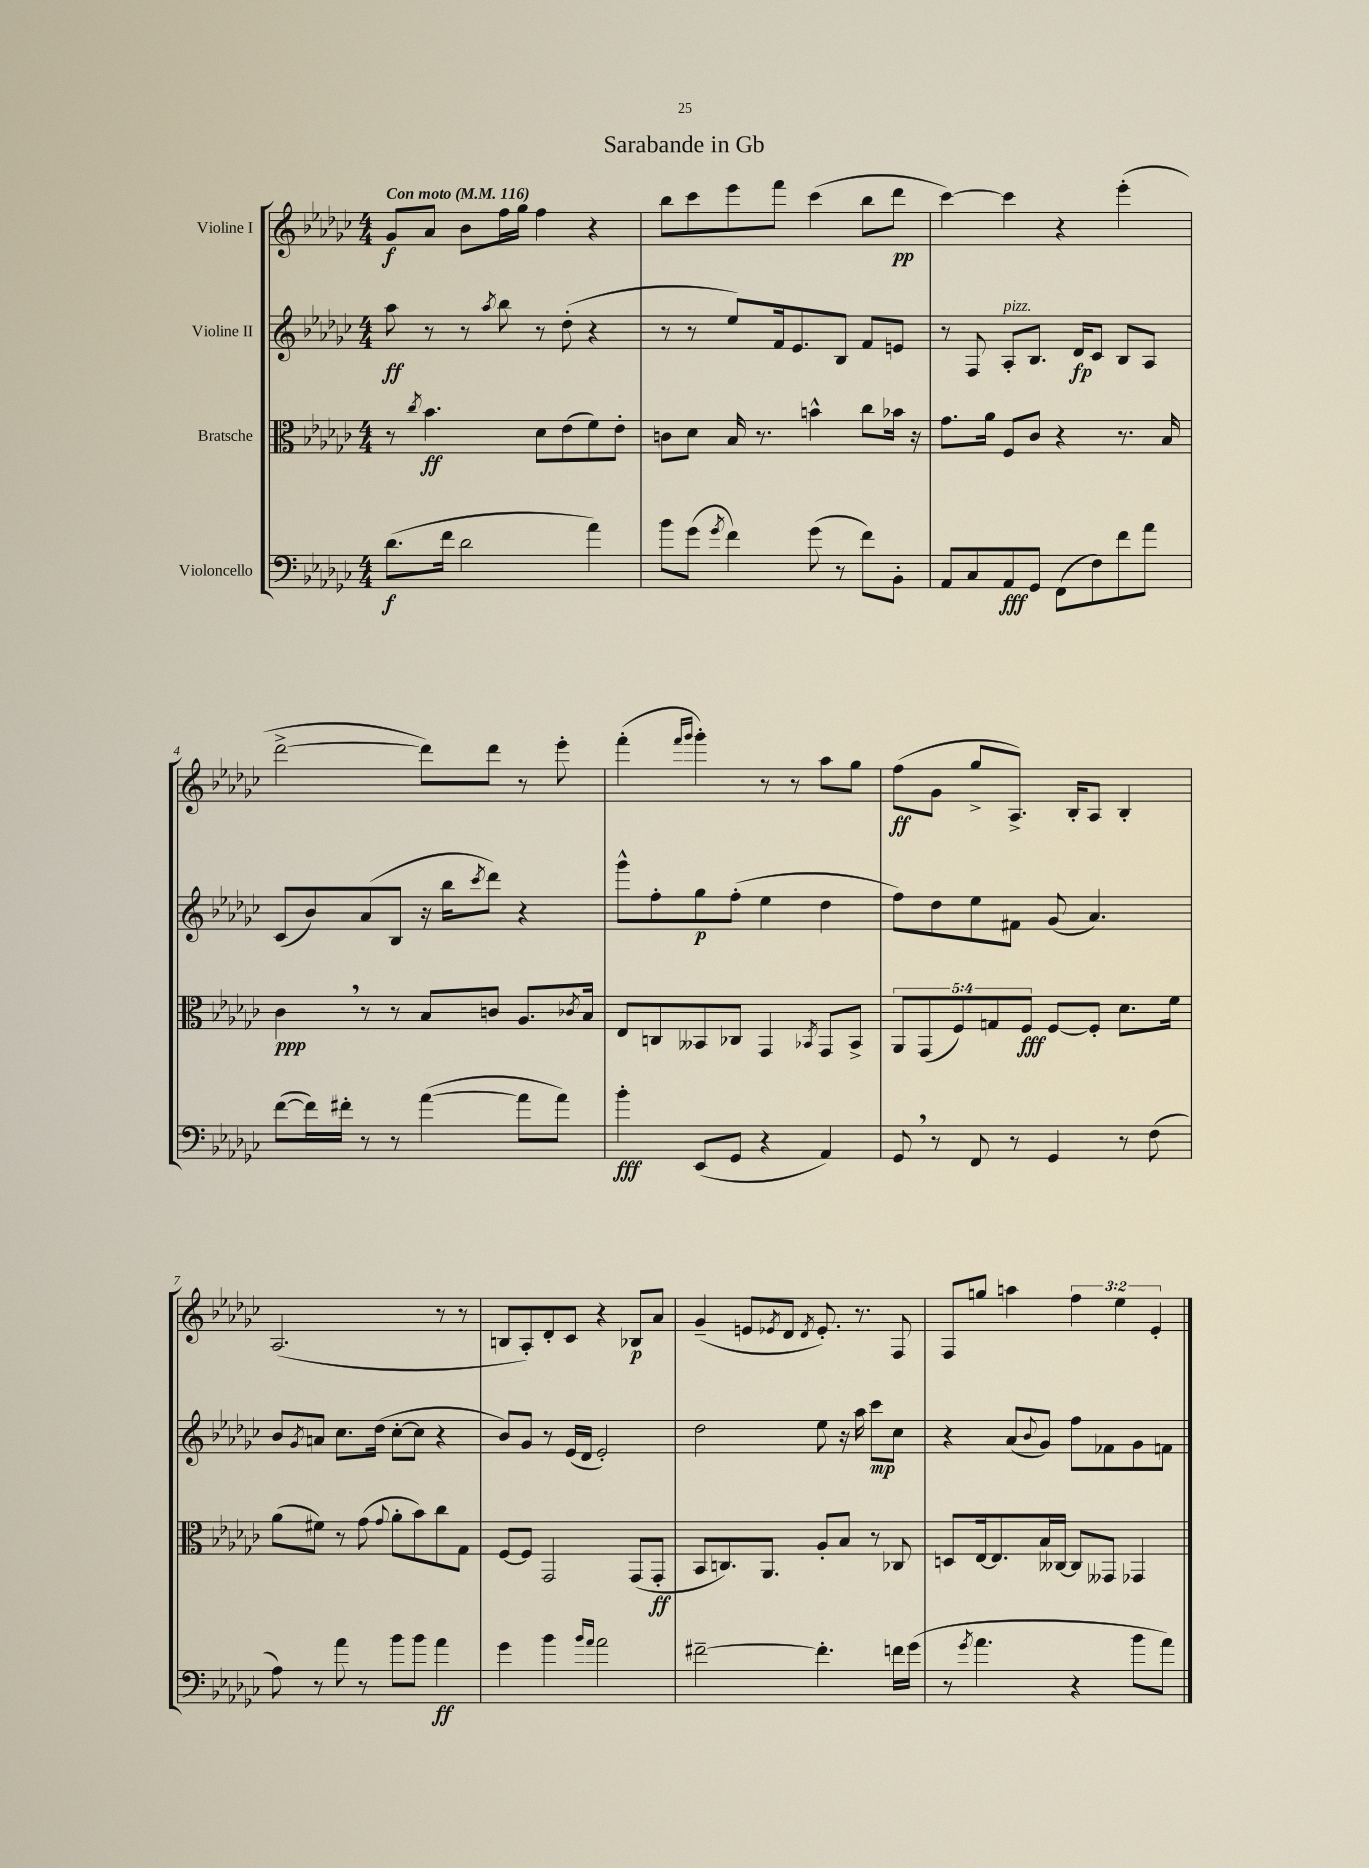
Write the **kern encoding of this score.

**kern	**dynam	**kern	**dynam	**kern	**dynam	**kern	**dynam
*part4	*part4	*part3	*part3	*part2	*part2	*part1	*part1
*staff4	*staff4	*staff3	*staff3	*staff2	*staff2	*staff1	*staff1
*I"Violoncello	*	*I"Bratsche	*	*I"Violine II	*	*I"Violine I	*
*clefF4	*	*clefC3	*	*clefG2	*	*clefG2	*
*k[b-e-a-d-g-c-]	*	*k[b-e-a-d-g-c-]	*	*k[b-e-a-d-g-c-]	*	*k[b-e-a-d-g-c-]	*
*M4/4	*	*M4/4	*	*M4/4	*	*M4/4	*
*MM116	*	*MM116	*	*MM116	*	*MM116	*
=1	=1	=1	=1	=1	=1	=1	=1
!	!	!	!	!	!	!LO:TX:a:B:t=Con moto	!
(8.d-\L	f	8r	.	8aa-\	ff	8g-/L	f
.	.	8qcc-/	.	.	.	.	.
.	.	4.b-\	ff	8r	.	8a-/J	.
16f\Jk	.	.	.	.	.	.	.
2d-\	.	.	.	8r	.	8b-\L	.
.	.	.	.	8qaa-/	.	.	.
.	.	.	.	8bb-\	.	16ff\L	.
.	.	.	.	.	.	16gg-\JJ	.
.	.	8d-\L	.	8r	.	4ff\	.
.	.	(8e-\	.	(8dd-'\	.	.	.
4a-\)	.	8f\)	.	4r	.	4r	.
.	.	8e-'\J	.	.	.	.	.
=2	=2	=2	=2	=2	=2	=2	=2
8b-\L	.	8cn\L	.	8r	.	8bb-\L	.
(8g-\J	.	8d-\J	.	8r	.	8ccc-\	.
8qg-/	.	.	.	.	.	.	.
4f\)	.	16B-/	.	8ee-/L)	.	8eee-\	.
.	.	8.r	.	.	.	.	.
.	.	.	.	16f/k	.	8fff\J	.
.	.	.	.	8.e-/	.	.	.
(8g-\	.	4bn^^\	.	.	.	(4ccc-\	.
8r	.	.	.	8B-/J	.	.	.
8f\L)	.	8cc-\L	.	8f/L	.	8bb-\L	.
8BB-'\J	.	16b-X\Jk	.	8en/J	.	8ddd-\J	pp
.	.	16r	.	.	.	.	.
=3	=3	=3	=3	=3	=3	=3	=3
8AA-/L	.	8.g-\L	.	8r	.	[4ccc-\)	.
8C-/	.	.	.	8F/	.	.	.
.	.	16a-\Jk	.	.	.	.	.
!	!	!	!	!LO:TX:a:i:t=pizz.	!	!	!
8AA-/	fff	8F/L	.	8A-'/L	.	4ccc-\]	.
8GG-/J	.	8c-/J	.	8.B-/J	.	.	.
(8FF\L	.	4r	.	.	.	4r	.
.	.	.	.	16d-/KL	fp	.	.
8F\)	.	.	.	8c-/J	.	.	.
8f\	.	8.r	.	8B-/L	.	(4eee-'\	.
8a-\J	.	.	.	8A-/J	.	.	.
.	.	16B-/	.	.	.	.	.
!!LO:LB:g=z
=4	=4	=4	=4	=4	=4	=4	=4
([8f\L	.	4c-,\	ppp	(8c-/L	.	[2ddd-^\	.
16f\L])	.	.	.	8b-/)	.	.	.
16f#X'\JJ	.	.	.	.	.	.	.
8r	.	8r	.	(8a-/	.	.	.
8r	.	8r	.	8B-/J	.	.	.
([4a-\	.	8B-/L	.	16r	.	8ddd-\L])	.
.	.	.	.	16bb-\KL	.	.	.
.	.	.	.	8qccc-/	.	.	.
.	.	8cn/J	.	8ddd-\J)	.	8ddd-\J	.
8a-\L]	.	8.A-/L	.	4r	.	8r	.
8a-\J)	.	.	.	.	.	8eee-'\	.
.	.	8qc-X/	.	.	.	.	.
.	.	16B-/Jk	.	.	.	.	.
=5	=5	=5	=5	=5	=5	=5	=5
4b-'\	fff	8E-/L	.	8ggg-^^\L	.	(4fff'\	.
.	.	8Cn/	.	8ff'\	.	.	.
.	.	.	.	.	.	16qqfff/LL	.
.	.	.	.	.	.	16qqggg-/JJ	.
(8EE-/L	.	8BB--X/	.	8gg-\	p	4ggg-'\)	.
8GG-/J	.	8C-X/J	.	(8ff'\J	.	.	.
4r	.	4GG-/	.	4ee-\	.	8r	.
.	.	.	.	.	.	8r	.
.	.	8qBB-X/	.	.	.	.	.
4AA-/)	.	8GG-/L	.	4dd-\	.	8aa-\L	.
.	.	8BB-^/J	.	.	.	8gg-\J	.
=6	=6	=6	=6	=6	=6	=6	=6
8GG-,/	.	10AA-/L	.	8ff\L)	.	(8ff\L	ff
.	.	(10GG-/	.	.	.	.	.
8r	.	.	.	8dd-\	.	8g-\J	.
.	.	10F/)	.	.	.	.	.
8FF/	.	.	.	8ee-\	.	8gg-^/L	.
.	.	10Gn/	.	.	.	.	.
8r	.	.	.	8f#X\J	.	8.A-^/J)	.
.	.	10F/J	fff	.	.	.	.
4GG-/	.	[8F/L	.	(8g-/	.	.	.
.	.	.	.	.	.	16B-'/KL	.
.	.	8F'/J]	.	4.a-/)	.	8A-/J	.
8r	.	8.d-\L	.	.	.	4B-'/	.
(8F\	.	.	.	.	.	.	.
.	.	16f\Jk	.	.	.	.	.
!!LO:LB:g=z
=7	=7	=7	=7	=7	=7	=7	=7
8A-\)	.	(8a-\L	.	8b-/L	.	(2.A-/	.
.	.	.	.	8qg-/	.	.	.
8r	.	8f#X\J)	.	8an/J	.	.	.
8a-\	.	8r	.	8.cc-\L	.	.	.
8r	.	(8g-\	.	.	.	.	.
.	.	.	.	(16dd-\Jk	.	.	.
.	.	8qqg-/	.	.	.	.	.
8b-\L	.	8a-'\L	.	[8cc-'\L	.	.	.
8b-\J	.	8b-\)	.	8cc-\J]	.	.	.
4a-\	ff	8cc-\	.	4r	.	8r	.
.	.	8G-\J	.	.	.	8r	.
=8	=8	=8	=8	=8	=8	=8	=8
4g-\	.	[8F/L	.	8b-/L)	.	8Bn/L	.
.	.	8F/J]	.	8g-/J	.	8A-'/)	.
4b-\	.	2GG-/	.	8r	.	8d-'/	.
.	.	.	.	(16e-/LL	.	8c-/J	.
.	.	.	.	16d-/JJ	.	.	.
16qqb-/LL	.	.	.	.	.	.	.
16qqa-/JJ	.	.	.	.	.	.	.
2a-\	.	.	.	2e-'/)	.	4r	.
.	.	(8GG-/L	.	.	.	8B-X/L	p
.	.	8GG-'/J	ff	.	.	8a-/J	.
=9	=9	=9	=9	=9	=9	=9	=9
[2f#X~\	.	8BB-/L	.	2dd-\	.	(4g-~/	.
.	.	8.Cn/)	.	.	.	.	.
.	.	.	.	.	.	8en/L	.
.	.	8.AA-/J	.	.	.	.	.
.	.	.	.	.	.	8qe-X/	.
.	.	.	.	.	.	8d-/J	.
.	.	.	.	.	.	8qd-/	.
4.f#'\]	.	8A-'/L	.	8ee-\	.	8.e-'/)	.
.	.	8B-/J	.	16r	.	.	.
.	.	.	.	16aa-\	.	8.r	.
.	.	8r	.	8ccc-\L	mp	.	.
16fn\LL	.	8C-X/	.	8cc-\J	.	8F/	.
(16g-\JJ	.	.	.	.	.	.	.
=10	=10	=10	=10	=10	=10	=10	=10
8r	.	8Dn/L	.	4r	.	8F/L	.
8qg-/	.	.	.	.	.	.	.
4.a-\	.	[16E-/k	.	.	.	8ggn/J	.
.	.	8.E-/]	.	.	.	.	.
.	.	.	.	(8a-/L	.	4aan\	.
.	.	.	.	8qqb-/	.	.	.
.	.	16B-/L	.	8g-/J)	.	.	.
.	.	[16C--X/JJ	.	.	.	.	.
4r	.	8C--/L]	.	8ff\L	.	6ff\	.
.	.	8GG--X/J	.	8f-X\	.	.	.
.	.	.	.	.	.	6ee-\	.
8b-\L	.	4GG-X/	.	8g-\	.	.	.
.	.	.	.	.	.	6e-'/	.
8a-\J)	.	.	.	8fn\J	.	.	.
==	==	==	==	==	==	==	==
*-	*-	*-	*-	*-	*-	*-	*-
